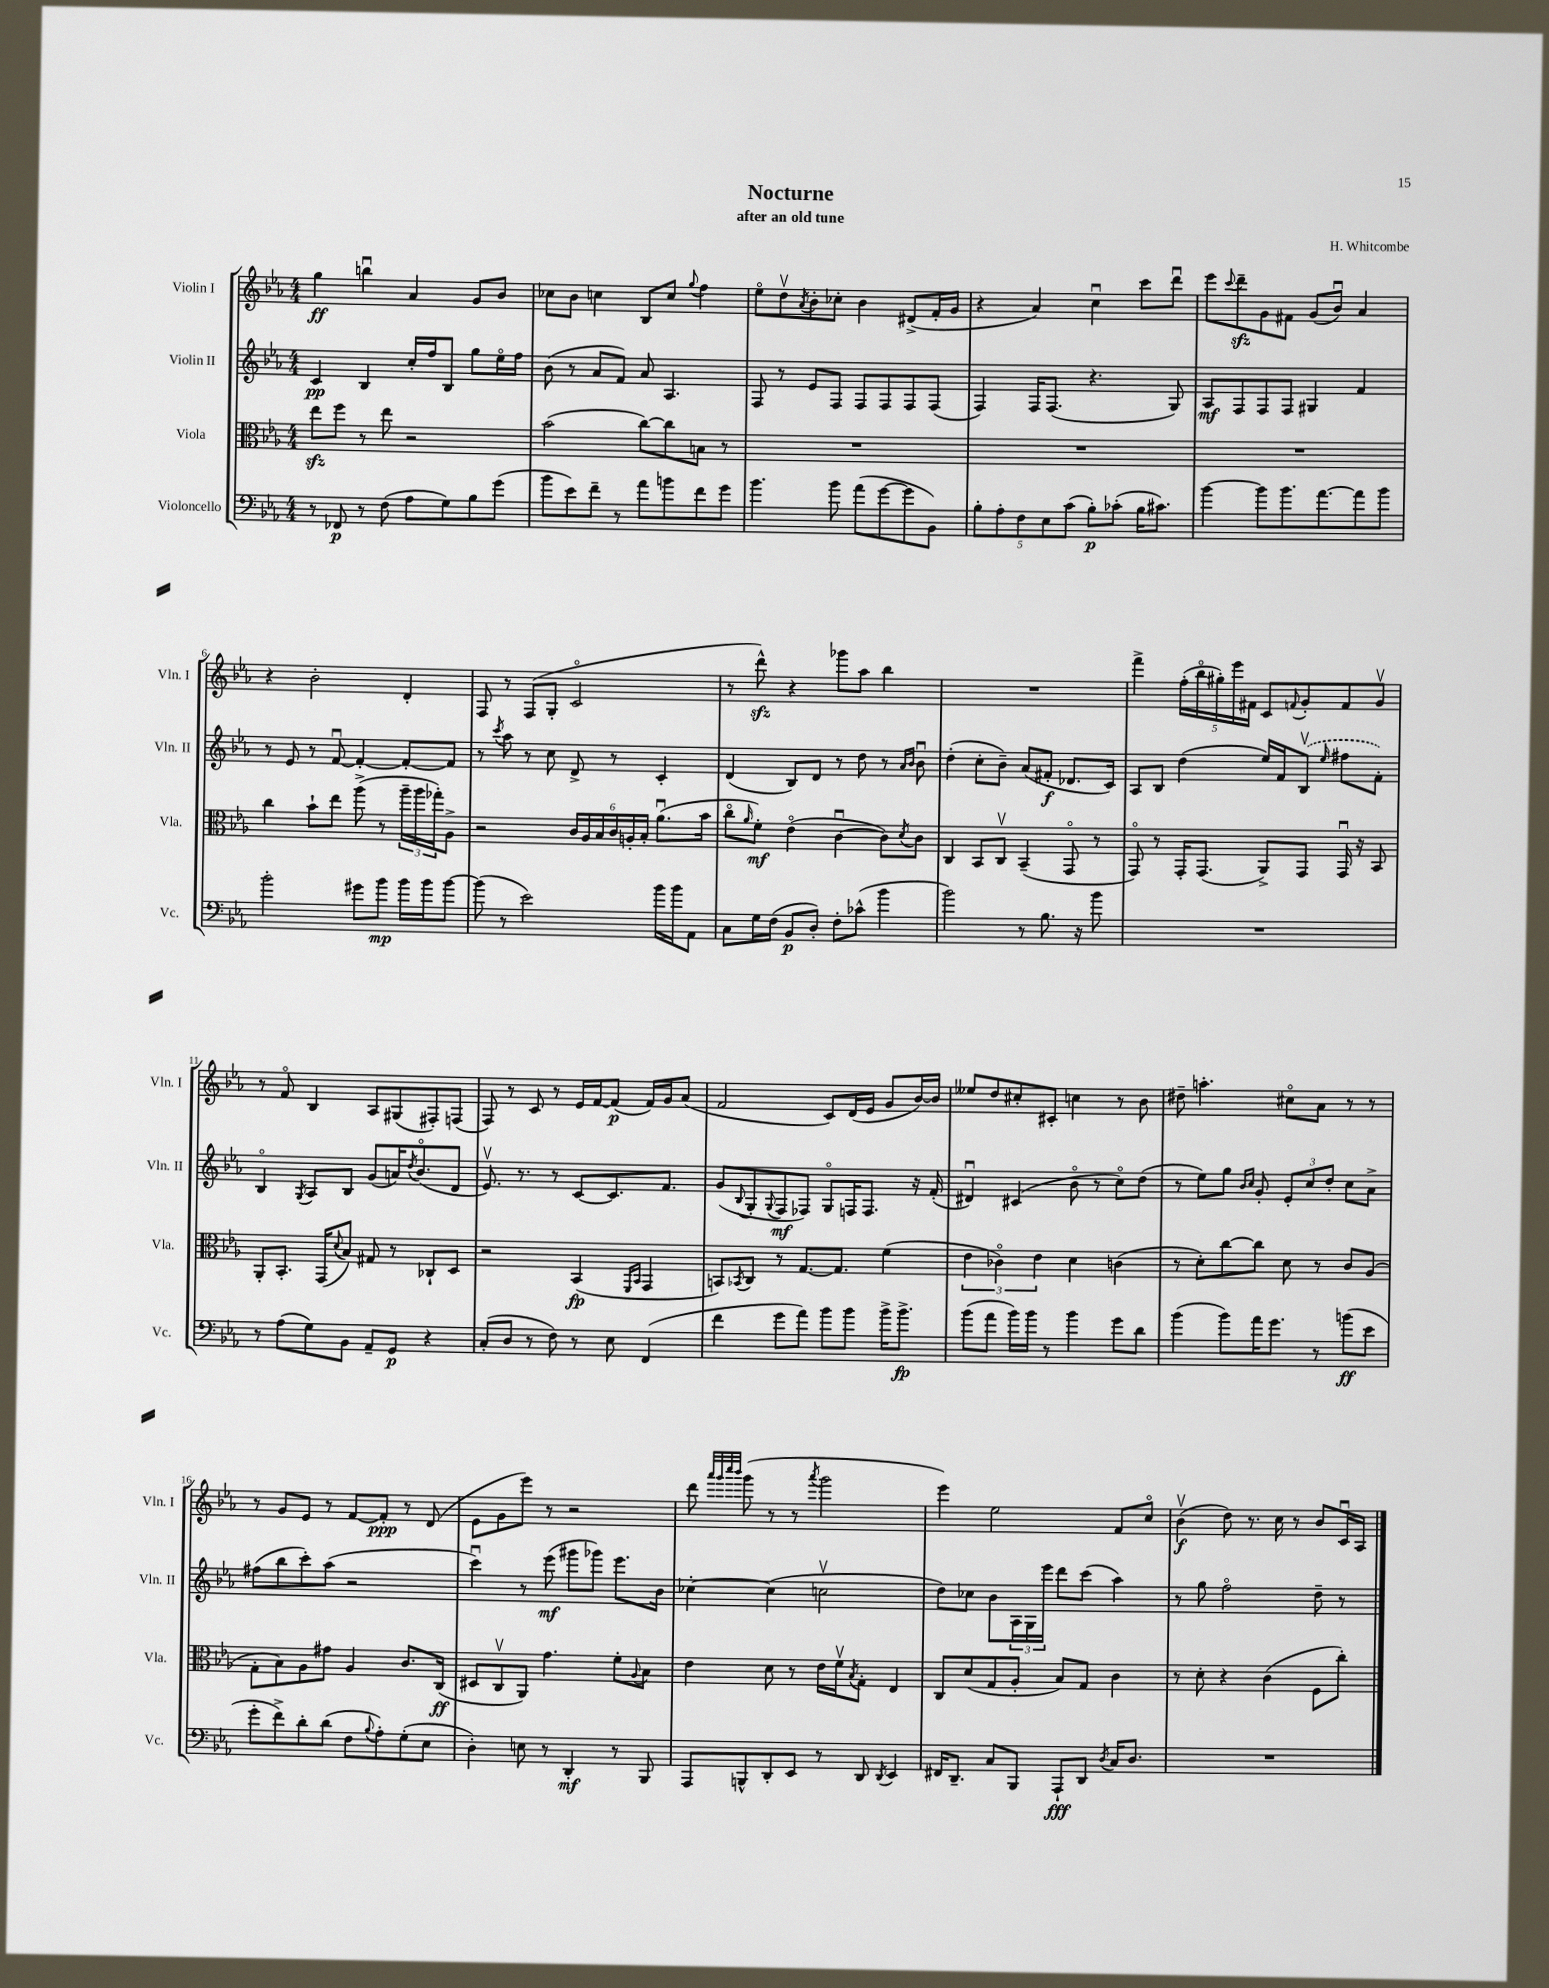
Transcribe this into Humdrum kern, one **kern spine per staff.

**kern	**dynam	**kern	**dynam	**kern	**dynam	**kern	**dynam
*part4	*part4	*part3	*part3	*part2	*part2	*part1	*part1
*staff4	*staff4	*staff3	*staff3	*staff2	*staff2	*staff1	*staff1
*I"Violoncello	*	*I"Viola	*	*I"Violin II	*	*I"Violin I	*
*I'Vc.	*	*I'Vla.	*	*I'Vln. II	*	*I'Vln. I	*
*clefF4	*	*clefC3	*	*clefG2	*	*clefG2	*
*k[b-e-a-]	*	*k[b-e-a-]	*	*k[b-e-a-]	*	*k[b-e-a-]	*
*M4/4	*	*M4/4	*	*M4/4	*	*M4/4	*
=1	=1	=1	=1	=1	=1	=1	=1
8r	.	8ee-zz\L	.	4c/	pp	4gg\	ff
8FF-X/	p	8ff\J	.	.	.	.	.
8r	.	8r	.	4B-/	.	4bbnu\	.
(8F\	.	8ee-\	.	.	.	.	.
8A-\L	.	2r	.	16cc'/LL	.	4a-/	.
.	.	.	.	16ff/J	.	.	.
8G\)	.	.	.	8B-/J	.	.	.
8B-\	.	.	.	8gg\L	.	8g/L	.
(8g\J	.	.	.	16ee-\L	.	8b-/J	.
.	.	.	.	16ff\JJ	.	.	.
=2	=2	=2	=2	=2	=2	=2	=2
8b-\L	.	(2b-\	.	(8b-\	.	8cc-X\L	.
8e-\)	.	.	.	8r	.	8b-\J	.
8f~\J	.	.	.	8a-/L	.	4ccn\	.
8r	.	.	.	8f/J)	.	.	.
8a-\L	.	[8cc\L)	.	8a-/	.	8B-/L	.
8bn\	.	8cc\]	.	4.A-/	.	8cc/J	.
.	.	.	.	.	.	8qqgg/	.
8f\	.	8Bn\J	.	.	.	4ff\	.
8g\J	.	8r	.	.	.	.	.
=3	=3	=3	=3	=3	=3	=3	=3
4.b-\	.	1r	.	8F/	.	8ee-\L	.
.	.	.	.	8r	.	8ddv\	.
.	.	.	.	.	.	8qa-/	.
.	.	.	.	8e-/L	.	8b-'\	.
8b-\	.	.	.	8F/J	.	8cc-X'\J	.
(8a-\L	.	.	.	8F/L	.	4b-\	.
[8g\	.	.	.	8F/	.	.	.
8g\]	.	.	.	8F/	.	(8d#X^/L	.
8BB-\J)	.	.	.	(8F/J	.	16f'/L	.
.	.	.	.	.	.	16g/JJ	.
=4	=4	=4	=4	=4	=4	=4	=4
10B-'\L	.	1r	.	4F/)	.	4r	.
10A-'\	.	.	.	.	.	.	.
10F\	.	.	.	.	.	.	.
.	.	.	.	16F/KL	.	4a-/)	.
10E-\	.	.	.	.	.	.	.
.	.	.	.	(8.F/J	.	.	.
(10c\J	.	.	.	.	.	.	.
8B-'\L)	p	.	.	4.r	.	4ccu\	.
(8c-X'\J	.	.	.	.	.	.	.
16B-\KL	.	.	.	.	.	8ccc\L	.
8.c#X\J)	.	.	.	.	.	.	.
.	.	.	.	8G/)	.	8dddu\J	.
=5	=5	=5	=5	=5	=5	=5	=5
[4b-\	.	1r	.	8A-/L	mf	8eee-\L	.
.	.	.	.	.	.	8qqccc/	.
.	.	.	.	8F/	.	8dddzz~\	.
8b-\L]	.	.	.	8F/	.	8g\	.
8.b-\	.	.	.	8F/J	.	8f#X\J	.
.	.	.	.	4G#X/	.	(8g/L	.
[8.a-\	.	.	.	.	.	.	.
.	.	.	.	.	.	8b-u/J)	.
8a-\]	.	.	.	4f/	.	4a-/	.
8b-\J	.	.	.	.	.	.	.
!!LO:LB:g=z
=6	=6	=6	=6	=6	=6	=6	=6
2b-'\	.	4cc\	.	8r	.	4r	.
.	.	.	.	8e-/	.	.	.
.	.	8b-`\L	.	8r	.	2b-'\	.
.	.	8ee-\J	.	[8fu/	.	.	.
8g#X\L	.	(8aa-^\	.	4f'/_	.	.	.
8b-\J	mp	8r	.	.	.	.	.
16b-\LL	.	24aa-~\LL	.	8f'/L_	.	4d'/	.
.	.	24aa-\	.	.	.	.	.
16b-\J	.	.	.	.	.	.	.
.	.	24gg-X'\J)	.	.	.	.	.
[8b-\J	.	8A-^\J	.	8f/J]	.	.	.
=7	=7	=7	=7	=7	=7	=7	=7
(8b-\]	.	2r	.	8r	.	8F/	.
.	.	.	.	8qccc/	.	.	.
8r	.	.	.	8aa-\	.	8r	.
2e-\)	.	.	.	8r	.	(8F/L	.
.	.	.	.	8cc\	.	8G'/J	.
.	.	24c/LL	.	8d^/	.	2c/	.
.	.	24A-/	.	.	.	.	.
.	.	24B-/	.	.	.	.	.
.	.	24c/	.	8r	.	.	.
.	.	24An'/	.	.	.	.	.
.	.	24B-'/JJ	.	.	.	.	.
16b-\LL	.	(8.a-u\L	.	4c'/	.	.	.
16b-\J	.	.	.	.	.	.	.
8AA-\J	.	.	.	.	.	.	.
.	.	16b-\Jk	.	.	.	.	.
=8	=8	=8	=8	=8	=8	=8	=8
8C\L	.	8cc\L	.	(4d/	.	8r	.
.	.	16qqa-/	.	.	.	.	.
16G\L	.	8f'\J)	mf	.	.	8dddzz^^\)	.
(16F\JJ	.	.	.	.	.	.	.
8BB-/L	p	(4e-\	.	8B-/L)	.	4r	.
8D'/J)	.	.	.	8d/J	.	.	.
8F'\L	.	[4cu\	.	8r	.	8ggg-X\L	.
(8c-X^^\J	.	.	.	8dd\	.	8aa-\J	.
4b-\	.	8c\L])	.	8r	.	4bb-\	.
.	.	.	.	16qqa-/LL	.	.	.
.	.	8qd/	.	16qqb-/JJ	.	.	.
.	.	8c\J	.	8b-u\	.	.	.
=9	=9	=9	=9	=9	=9	=9	=9
2b-\)	.	4C/	.	(4dd'\	.	1r	.
.	.	8BB-/L	.	8cc'\L	.	.	.
.	.	8Cv/J	.	8b-~\J)	.	.	.
8r	.	(4BB-~/	.	(8a-/L	.	.	.
8.B-\	.	.	.	8f#X'/J	f	.	.
.	.	8GG/	.	8.d-X/L	.	.	.
16r	.	.	.	.	.	.	.
8b-\	.	8r	.	.	.	.	.
.	.	.	.	16c/Jk)	.	.	.
=10	=10	=10	=10	=10	=10	=10	=10
1r	.	8GG/)	.	8A-/L	.	4fff^\	.
.	.	8r	.	8B-/J	.	.	.
.	.	16GG'/KL	.	(4dd\	.	(20ff'\LL	.
.	.	.	.	.	.	20bb-\	.
.	.	(8.GG/J	.	.	.	.	.
.	.	.	.	.	.	20gg#X'\)	.
.	.	.	.	.	.	20eee-\	.
.	.	.	.	.	.	20f#X\JJ	.
.	.	8AA-^/L)	.	16ee-/LL)	.	8c/L	.
.	.	.	.	16f/J	.	.	.
.	.	.	.	.	.	8qqfn/	.
.	.	8GG/J	.	(8B-v/J	.	8g'/	.
.	.	.	.	16qqee-/	.	.	.
.	.	16GGu/	.	8ff#X\L	.	8f/	.
.	.	16r	.	.	.	.	.
.	.	8BB-/	.	8f'\J)	.	8gv/J	.
!!LO:LB:g=z
=11	=11	=11	=11	=11	=11	=11	=11
8r	.	8AA-'/L	.	4B-/	.	8r	.
(8A-\L	.	8.BB-'/J	.	.	.	8f/	.
.	.	.	.	8qG/	.	.	.
8G\)	.	.	.	8A-/L	.	4B-/	.
.	.	(16GG/KL	.	.	.	.	.
.	.	8qqd/	.	.	.	.	.
8BB-\J	.	8B-/J)	.	8B-/J	.	.	.
8AA-~/L	.	8G#X/	.	(8g/L	.	8A-/L	.
8GG/J	p	8r	.	16an/K)	.	(8G#X/	.
.	.	.	.	8qdd/	.	.	.
.	.	.	.	(8.b-/	.	.	.
4r	.	8C-X`/L	.	.	.	8F#X'/)	.
.	.	8D/J	.	8d/J	.	(8Fn/J	.
=12	=12	=12	=12	=12	=12	=12	=12
(8C'/L	.	2r	.	8.e-v/)	.	8F/)	.
8D/J	.	.	.	.	.	8r	.
.	.	.	.	8.r	.	.	.
8r	.	.	.	.	.	8c/	.
8F\)	.	.	.	8r	.	8r	.
8r	.	(4BB-/	fp	[8c/L	.	16e-/LL	.
.	.	.	.	.	.	[16f/J	.
8E-\	.	.	.	8.c/]	.	(8f/J]	p
.	.	16qqFF/LL	.	.	.	.	.
.	.	16qqBB-/JJ	.	.	.	.	.
(4FF/	.	4GG/	.	.	.	16f/LL)	.
.	.	.	.	8.f/J	.	16g/J	.
.	.	.	.	.	.	(8a-/J	.
=13	=13	=13	=13	=13	=13	=13	=13
4f\	.	8BBn/L)	.	(8g/L	.	2f/	.
.	.	8qBB-X/	.	8qqB-/	.	.	.
.	.	8C/J	.	8G'/	.	.	.
.	.	.	.	8qqG/	.	.	.
8g\L	.	8r	.	8F/	mf	.	.
8a-\J)	.	[8.G/L	.	8F-X/J)	.	.	.
8b-\L	.	.	.	8G/L	.	8c/L)	.
.	.	8.G/J]	.	.	.	.	.
8b-\J	.	.	.	16Fn/K	.	(16d/L	.
.	.	.	.	8.F/J	.	16e-/JJ	.
16b-^\KL	.	(4f\	.	.	.	8g/L	.
8.b-^\J	fp	.	.	.	.	.	.
.	.	.	.	16r	.	[16b-/L)	.
.	.	.	.	(16f'/	.	16b-/JJ]	.
=14	=14	=14	=14	=14	=14	=14	=14
(8b-\L	.	6e-\	.	4d#Xu/)	.	8ee--X/L	.
8a-\J	.	.	.	.	.	8dd/	.
.	.	6c-X\)	.	.	.	.	.
16b-\LL)	.	.	.	(4c#X/	.	8cc#X'/	.
16b-\JJ	.	.	.	.	.	.	.
.	.	6e-\	.	.	.	.	.
8r	.	.	.	.	.	8c#X'/J	.
4b-\	.	4d\	.	8b-\	.	4ccn\	.
.	.	.	.	8r	.	.	.
8g\L	.	(4cn\	.	8cc\L)	.	8r	.
8d\J	.	.	.	(8dd\J	.	8b-\	.
=15	=15	=15	=15	=15	=15	=15	=15
(4b-\	.	8r	.	8r	.	8dd#X~\	.
.	.	8d'\L)	.	8ee-\L)	.	4.aan'\	.
8b-\L)	.	[8cc\	.	8gg\J	.	.	.
.	.	.	.	16qqb-/LL	.	.	.
.	.	.	.	16qqcc/JJ	.	.	.
16a-\K	.	8cc\J]	.	8g'/	.	.	.
8.g\J	.	.	.	.	.	.	.
.	.	8d\	.	12e-'/L	.	8cc#X\L	.
.	.	.	.	12cc/	.	.	.
8r	.	8r	.	.	.	8a-\J	.
.	.	.	.	12dd'/J	.	.	.
(8bn\L	ff	8c/L	.	8cc\L	.	8r	.
8e-\J	.	(8A-/J	.	8a-^\J	.	8r	.
!!LO:LB:g=z
=16	=16	=16	=16	=16	=16	=16	=16
8g'\L	.	8G'\L	.	(8ff#X\L	.	8r	.
8f^\)	.	8B-\)	.	8bb-\	.	8g/L	.
8d'\	.	8A-\	.	8ccc'\)	.	8e-/J	.
(8d\J	.	8g#X\J	.	(8aa-\J	.	8r	.
8F\L	.	4A-/	.	2r	.	[8f/L	.
8qqB-/	.	.	.	.	.	.	.
8A-'\)	.	.	.	.	.	8f'/J]	ppp
(8G'\	.	8.c/L	.	.	.	8r	.
8E-\J	.	.	.	.	.	(8d/	.
.	.	(16C/Jk	ff	.	.	.	.
=17	=17	=17	=17	=17	=17	=17	=17
4D'\)	.	8D#X/L	.	4cccu\)	.	8e-\L	.
.	.	8Cv/	.	.	.	8g\	.
8En\	.	8AA-/J)	.	8r	.	8eee-\J)	.
8r	.	4.g\	.	(8eee-\	mf	8r	.
4DD'/	mf	.	.	8ggg#X\L	.	2r	.
.	.	.	.	8ggg-X\J)	.	.	.
8r	.	8f'\L	.	8.eee-\L	.	.	.
.	.	8qqA-/	.	.	.	.	.
8BBB-/	.	8B-\J	.	.	.	.	.
.	.	.	.	16b-\Jk	.	.	.
=18	=18	=18	=18	=18	=18	=18	=18
8AAA-/L	.	4e-\	.	[4cc-X'\	.	8ddd\	.
.	.	.	.	.	.	32qqaaa-/LLL	.
.	.	.	.	.	.	32qqggg/	.
.	.	.	.	.	.	32qqcccc/	.
.	.	.	.	.	.	32qqbbb-/JJJ	.
8BBBn^^/	.	.	.	.	.	(8ggg\	.
8DD'/	.	8d\	.	(4cc-\]	.	8r	.
8EE-/J	.	8r	.	.	.	8r	.
.	.	.	.	.	.	8qaaa-/	.
8r	.	16e-\LL	.	2ccnv\	.	2ggg\	.
.	.	16fv\J	.	.	.	.	.
.	.	8qB-/	.	.	.	.	.
8DD/	.	8G'\J	.	.	.	.	.
8qDD/	.	.	.	.	.	.	.
4EE-/	.	4E-/	.	.	.	.	.
=19	=19	=19	=19	=19	=19	=19	=19
16FF#X/KL	.	8C/L	.	8dd\L)	.	4eee-\)	.
8.DD~/J	.	.	.	.	.	.	.
.	.	(8d/	.	8cc-X\J	.	.	.
8C/L	.	8G/	.	8b-\L	.	2ee-\	.
8BBB-/J	.	8A-'/J	.	24A-\L	.	.	.
.	.	.	.	24G\	.	.	.
.	.	.	.	24eee-\JJ	.	.	.
8AAA-`/L	fff	8B-/L)	.	8ddd\L	.	.	.
8DD/J	.	8G/J	.	(8ccc\J	.	.	.
8qD/	.	.	.	.	.	.	.
16C/KL	.	4c\	.	4aa-\)	.	8f/L	.
8.D/J	.	.	.	.	.	.	.
.	.	.	.	.	.	8cc/J	.
=20	=20	=20	=20	=20	=20	=20	=20
1r	.	8r	.	8r	.	(4b-v\	f
.	.	8d'\	.	8gg\	.	.	.
.	.	4r	.	2ff\	.	8dd\)	.
.	.	.	.	.	.	8.r	.
.	.	(4c\	.	.	.	.	.
.	.	.	.	.	.	16cc\	.
.	.	.	.	.	.	8r	.
.	.	8F\L	.	8dd~\	.	8b-/L	.
.	.	8cc'\J)	.	8r	.	16cu/L	.
.	.	.	.	.	.	16A-/JJ	.
==	==	==	==	==	==	==	==
*-	*-	*-	*-	*-	*-	*-	*-
